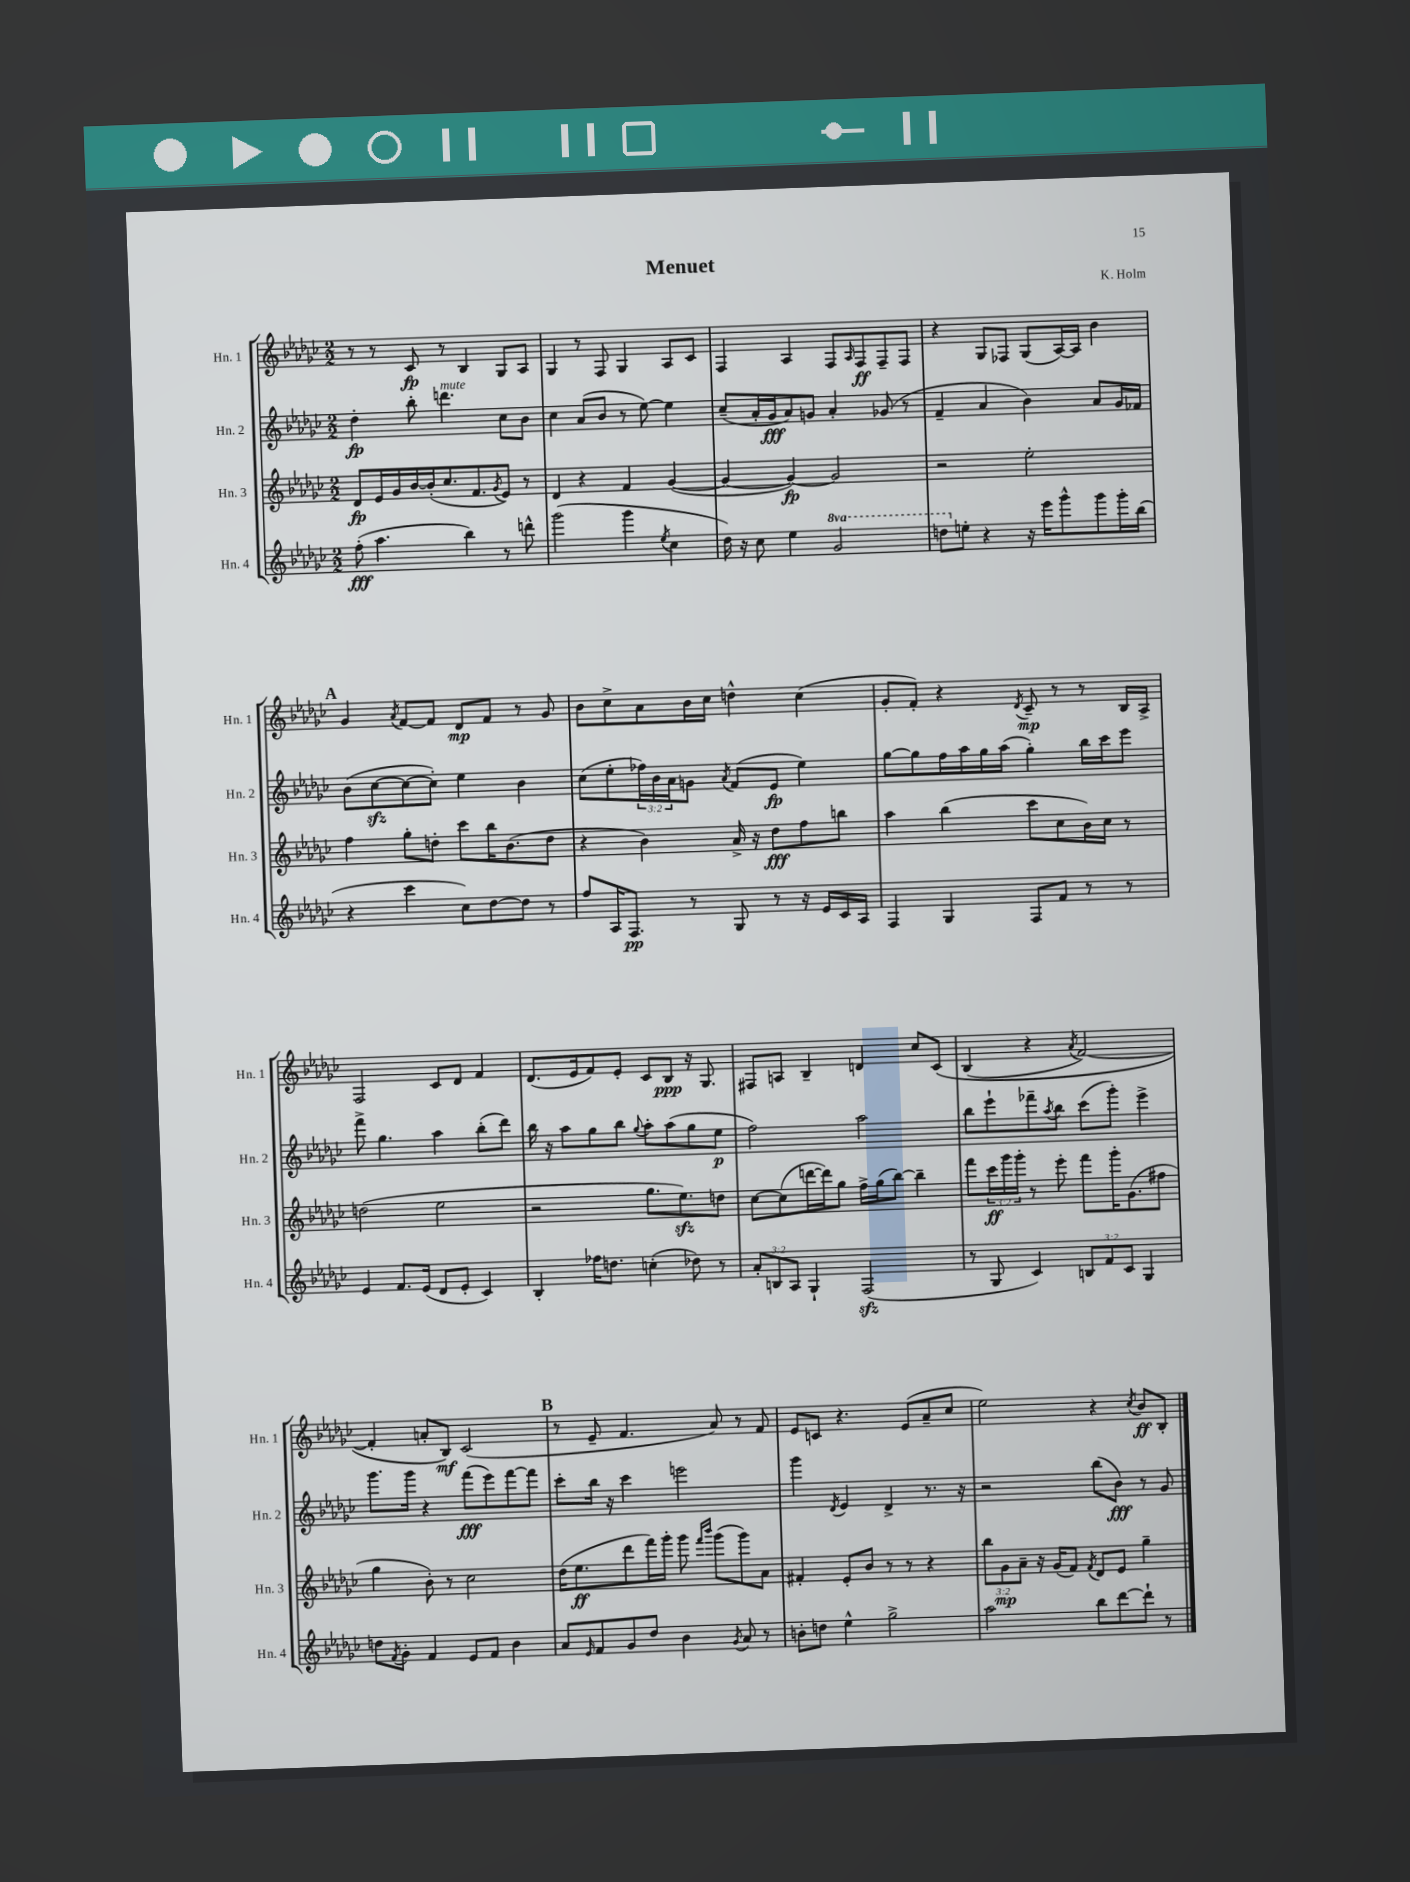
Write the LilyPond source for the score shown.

\header { title = "Menuet" composer = "K. Holm" }
<<
\new StaffGroup <<
\new Staff = "s0" \with { instrumentName = "Hn. 1" shortInstrumentName = "Hn. 1" } {
    \clef treble \key ges \major \numericTimeSignature \time 2/2
    r8 r8 ces'8\fp r8 bes4 ges8 aes8 |
    ges4 r8 f8 ges4 aes8 ces'8 |
    f4 aes4 f8 \grace { aes16 } f8\ff f8-- f8 |
    r4 ges8 fes8 ges8( aes16~) aes16 bes'4 |
    \mark \markup { \bold "A" } ges'4 \acciaccatura { aes'8 } f'8~ f'8 des'8\mp f'8 r8 ges'8 |
    bes'8 ces''8-> aes'8 bes'16 ces''16 d''4-^ ces''4( |
    ges'8-. f'8-.) r4 \acciaccatura { des'8 } ces'8--\mp r8 r8 bes16 aes16-> |
    f2 ces'8 des'8 f'4 |
    des'8.( ees'16 f'8) ees'8-. ces'8 bes8\ppp r16 ges8. |
    fis8 a8 bes4-- d'4 ces''8 ces'8\( |
    bes4( r4 \acciaccatura { aes'8 } f'2~) |
    f'4-. a'8-. bes8\mf\) ces'2( |
    \mark \markup { \bold "B" } r8 ees'8-- f'4. aes'8) r8 f'8 |
    ees'8 c'8 r4. ees'8( aes'8-- ces''8 |
    ees''2) r4 \acciaccatura { ces''8 } bes'8\ff bes8-. \bar "|." |
}
\new Staff = "s1" \with { instrumentName = "Hn. 2" shortInstrumentName = "Hn. 2" } {
    \clef treble \key ges \major \numericTimeSignature \time 2/2 \override Staff.TupletNumber.text = #tuplet-number::calc-fraction-text
    des''4-.\fp bes''8-. d'''4.^\markup { \italic "mute" } ces''8 bes'8 |
    ces''4 aes'8( bes'8 r8 ees''8~) ees''4 |
    ces''8--( aes'16-. ges'16\fff aes'8) g'8 aes'4-. ges'8( r8 |
    f'4-- aes'4 bes'4) aes'8 ges'16 fes'16 |
    \mark \markup { \bold "A" } bes'8( ces''8~\sfz ces''8~ ces''8-.) ees''4 bes'4 |
    ces''8( ees''8-. \tuplet 3/2 { fes''16) bes'16 aes'16 } g'8 \acciaccatura { aes'8 } f'8( ees'8\fp ees''4) |
    ges''8~ ges''8 f''16 aes''16 ges''16 aes''16( ges''4-.) bes''16 ces'''16 ees'''8 |
    f'''8-> ges''4. aes''4 bes''8-.( des'''8) |
    bes''16 r16 aes''8 ges''8 bes''8 \appoggiatura { ges''8 } aes''8-. aes''8( ges''8 ees''8\p |
    f''2) aes''2 |
    bes''8 ees'''8-! fes'''8-- \acciaccatura { aes''8 } bes''8 ces'''8( ges'''8-.) ees'''4-> |
    ges'''8. ges'''16 r4 f'''8\fff( ees'''8) f'''8~ f'''8 |
    \mark \markup { \bold "B" } ces'''8-. bes''16 r16 ces'''4 e'''2 |
    ges'''4 \acciaccatura { des'8 } ees'4 des'4-> r8. r16 |
    r2 bes''8( bes'8\fff) r8 ges'8 \bar "|." |
}
\new Staff = "s2" \with { instrumentName = "Hn. 3" shortInstrumentName = "Hn. 3" } {
    \clef treble \key ges \major \numericTimeSignature \time 2/2 \override Staff.TupletNumber.text = #tuplet-number::calc-fraction-text
    des'8\fp ees'16 ges'16 bes'16~ bes'16-.( ces''8. f'8. \acciaccatura { ges'8 } ees'8) r8 |
    des'4 r4 f'4 ges'4~( |
    ges'4~ ges'4~\fp) ges'2 |
    r2 ees''2-. |
    \mark \markup { \bold "A" } f''4 ges''8-. d''8-. ces'''8 bes''16 bes'8.( d''8 |
    r4 bes'4) aes'16-> r16 des''8\fff f''8 b''8 |
    aes''4 bes''4( ces'''8 ces''8 bes'16) ces''16 r8 |
    d''2( ees''2 |
    r2 ges''8. ees''8.\sfz) d''8 |
    ces''8~ ces''8( d'''16~ d'''16) ges''8 f''16-> ges''16( bes''8~) bes''4-- |
    f'''8 \tuplet 3/2 { ces'''16\ff ges'''16 ges'''16-. } r8 ees'''8-. f'''8 ges'''16-. ges'8.( fis''8 |
    ges''4 bes'8-.) r8 ces''2 |
    \mark \markup { \bold "B" } des''16( ees''8.\ff des'''8 f'''16) ges'''16-. ges'''8 \grace { f'''16 bes'''16 } ges'''8( ges'''8) aes'8 |
    fis'4-. ees'8-. bes'8 r8 r8 r4 |
    \tuplet 3/2 { bes''8 ges'8\mp aes'8-- } r16 ges'16( f'8) \acciaccatura { f'8 } des'8 ees'8 ges''4-- \bar "|." |
}
\new Staff = "s3" \with { instrumentName = "Hn. 4" shortInstrumentName = "Hn. 4" } {
    \clef treble \key ges \major \numericTimeSignature \time 2/2 \override Staff.TupletNumber.text = #tuplet-number::calc-fraction-text \set Staff.ottavationMarkups = #ottavation-simple-ordinals
    f''8-.\fff( aes''4. bes''4) r8 d'''8-^ |
    ges'''2( ges'''4 \acciaccatura { ees''8 } ces''4 |
    des''16) r16 ces''8 ees''4 \ottava #1 ges''2 |
    d'''8 \ottava #0 e''8-. r4 r16 ees'''16 ges'''8-^ ges'''8 ges'''16-. bes''16( |
    \mark \markup { \bold "A" } r4 ces'''4 ces''8) des''8~ des''8 r8 |
    f''8 aes16 f8.\pp r8 ges8 r8 r16 ees'16 ces'16 aes16 |
    f4 ges4 f8 f'8 r8 r8 |
    ees'4 f'8. ees'16( des'8 ees'8-. ces'4) |
    bes4-. fes''16 d''8. c''4-.( des''8) r8 |
    \tuplet 3/2 { aes'8-. b8 aes8 } ges4-! f2\sfz( |
    r8 ges8 ces'4) \tuplet 3/2 { b8 f'8 ces'8 } ges4 |
    d''8 \acciaccatura { f'8 } ges'8-. f'4 ees'8 f'8 bes'4 |
    \mark \markup { \bold "B" } aes'8 \grace { ees'16 } f'8 ges'8 des''8 bes'4 \acciaccatura { ges'8 } aes'8 r8 |
    b'8-. d''8 ees''4-^ ges''2-> |
    aes''2 bes''8 des'''8~ des'''8-! r8 \bar "|." |
}
>>
>>
\layout { \context { \Score \remove "Bar_number_engraver" } }
